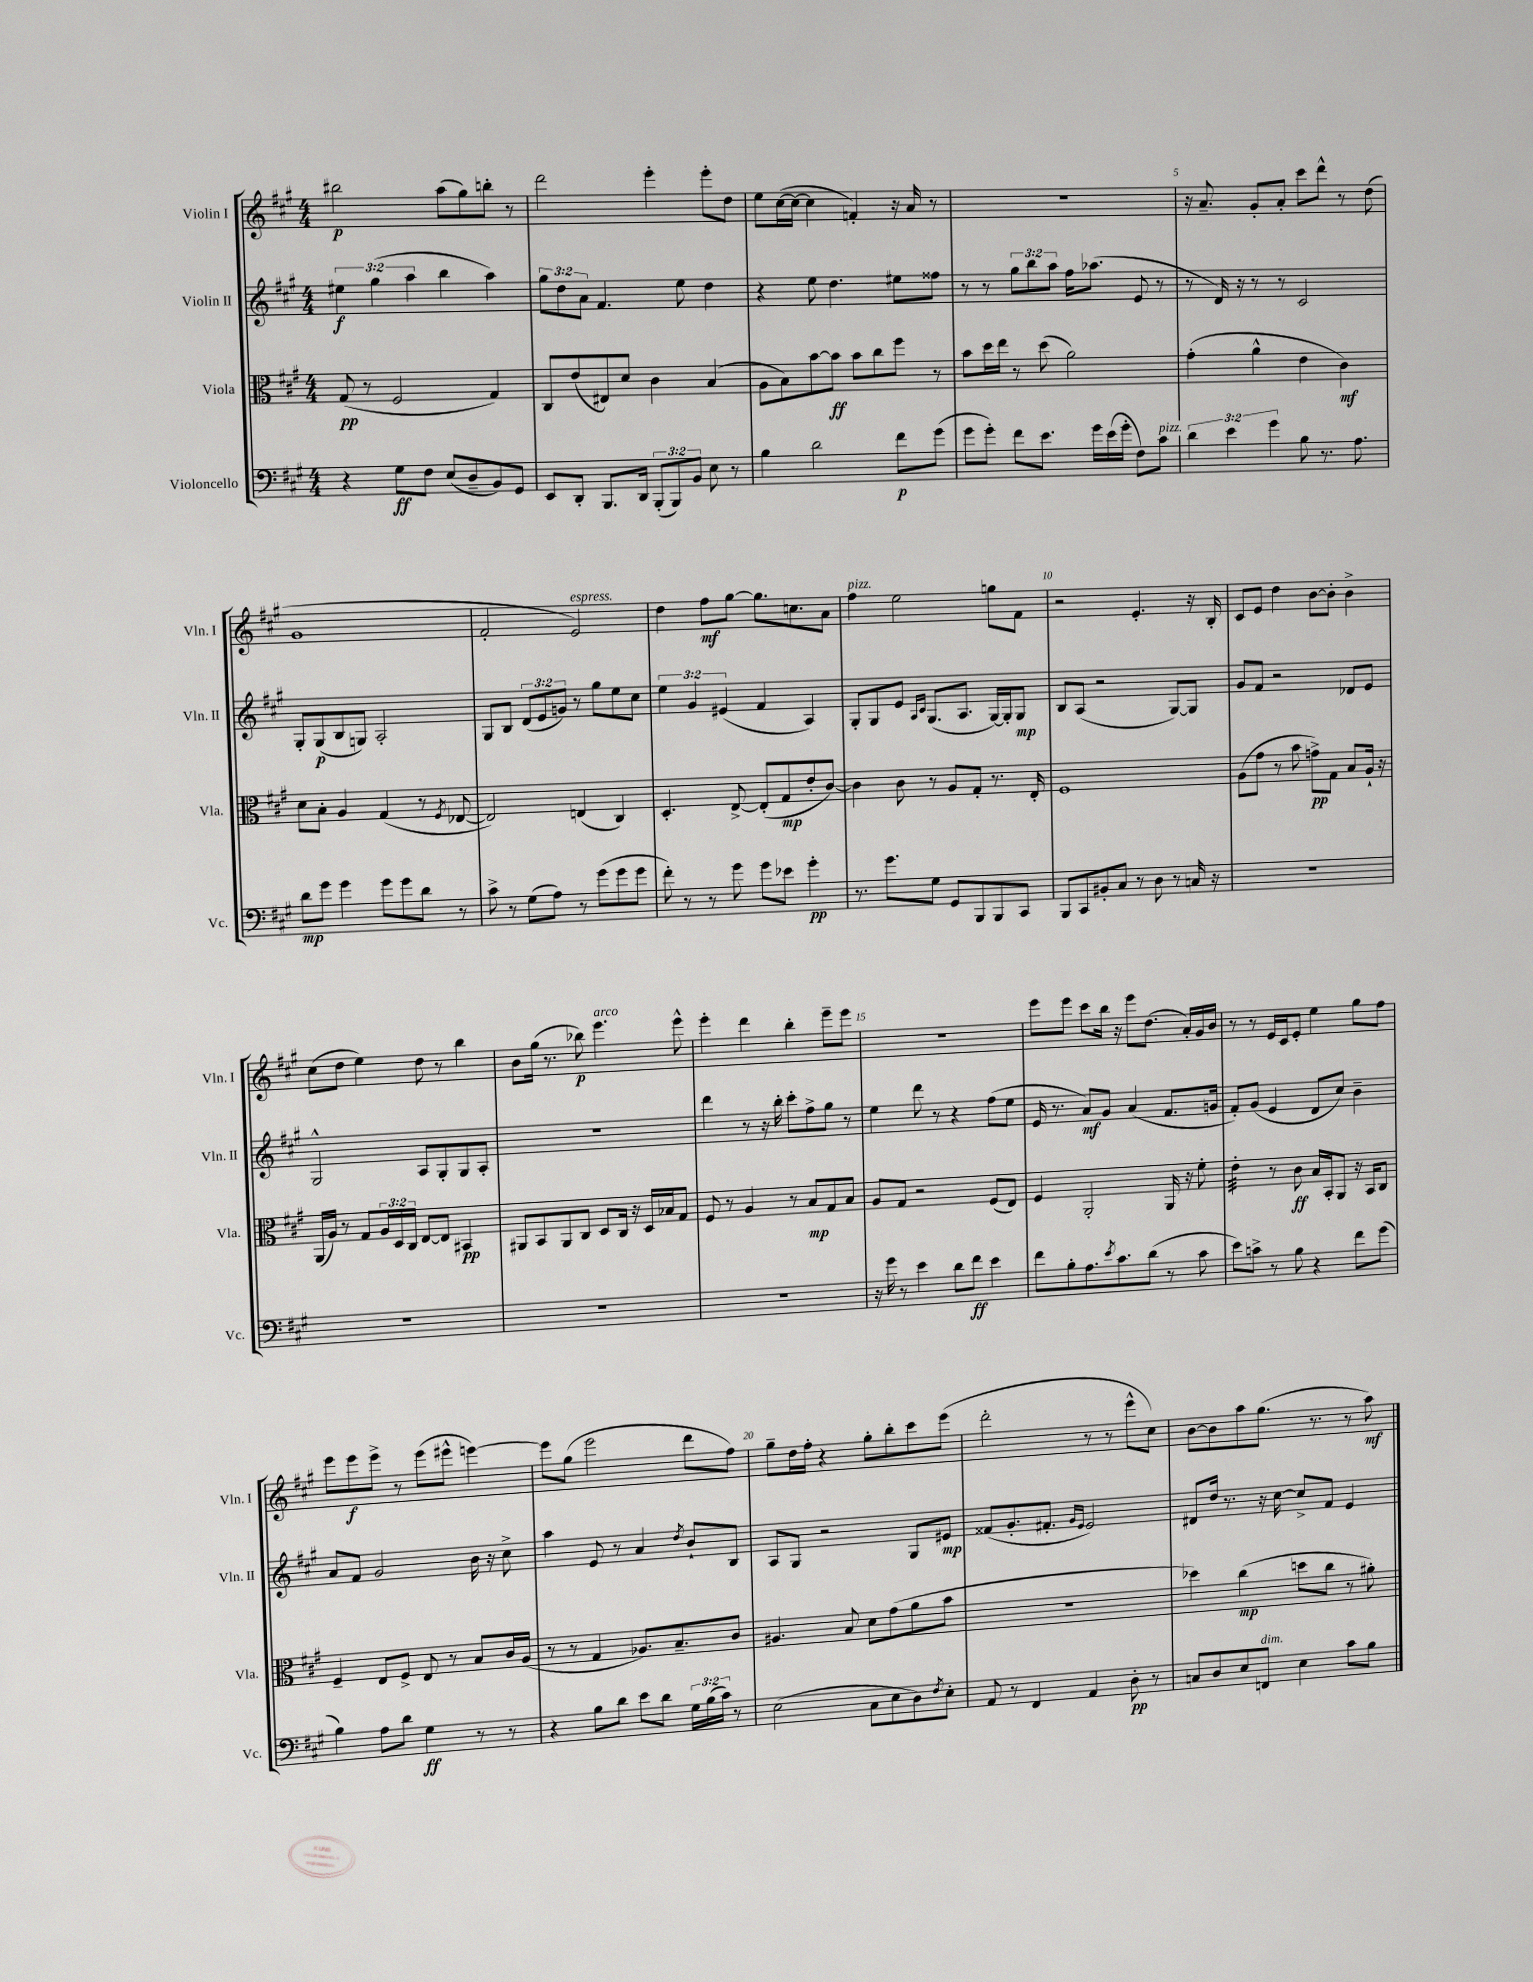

**kern	**kern	**kern	**kern
*staff4	*staff3	*staff2	*staff1
*clefF4	*clefC3	*clefG2	*clefG2
*k[f#c#g#]	*k[f#c#g#]	*k[f#c#g#]	*k[f#c#g#]
*M4/4	*M4/4	*M4/4	*M4/4
4r	(8G#	6ee#	2bb#
.	8r	.	.
.	.	(6gg#	.
8G#	2F#	.	.
.	.	6aa	.
8F#	.	.	.
(8E	.	4bb	(8aa
8D~	.	.	8gg#)
8BB)	4G#)	4aa)	8bb'
8GG#	.	.	8r
=	=	=	=
8EE	8C#	12gg#	2ddd
.	.	12dd	.
8DD'	(8e	.	.
.	.	12a	.
8.BBB	8E#)	4.f#	.
.	8d	.	.
16DD	.	.	.
(12BBB'	4c#	.	4eee'
12BBB)	.	.	.
.	.	8ee	.
12BB	.	.	.
8E	(4B	4dd	8eee'
8r	.	.	8dd
=	=	=	=
4B	8A	4r	8ee
.	8B)	.	([16cc#
.	.	.	16cc#_
2d	[8b	8ee	4cc#]
.	8b]	4.dd	.
.	8b	.	4f')
.	8cc#	.	.
8f#	8ff#	8ee#	16r
.	.	.	16a
(8g#	8r	8ff##	8r
=	=	=	=
8g#	8b	8r	1r
8g#')	16dd	8r	.
.	16ee	.	.
8f#	8r	12gg#	.
.	.	12bb	.
8.e	(8dd	.	.
.	.	12aa	.
.	2a)	16ff#	.
16g#	.	(8.aa-	.
(16e	.	.	.
16g#'	.	.	.
8F#)	.	8e	.
8c#	.	8r	.
=	=	=	=
6d	(4g#'	8r	16r
.	.	.	8.a~
.	.	16d)	.
6e	.	.	.
.	.	16r	.
.	4a^^	8r	8g#'
6g#	.	.	.
.	.	8r	8a'
8B	4e	2c#	8ccc#
8.r	.	.	8ddd^^
.	4c#)	.	8r
8.A	.	.	.
.	.	.	(8dd
=	=	=	=
8d	8d	8G#'	1g#
8g#	8B'	(8G#	.
4g#	4A	8B	.
.	.	8G)	.
8g#	(4G#	2A'	.
8g#	.	.	.
8d	8r	.	.
.	8qF#	.	.
8r	[8E-	.	.
=	=	=	=
8c#^	2E-])	8G#	2f#'
8r	.	8B	.
(8G#	.	(12d	.
.	.	12e	.
8A)	.	.	.
.	.	12g)	.
8r	(4E	8r	2e)
(8g#	.	8gg#	.
8g#	4C#)	8ee	.
8g#	.	8cc#	.
=	=	=	=
8f#')	4.D'	6ee	4dd
8r	.	.	.
.	.	6g#	.
8r	.	.	8ff#
.	.	(6e#	.
8g#	[8E^	.	[8gg#
8g#	(8E']	4f#	8.gg#]
8e-	8G#	.	.
.	.	.	8.cc
4g#'	8e'	4A)	.
.	[8c#)	.	8a
=	=	=	=
8.r	4c#]	8G#'	4ff#
.	.	8G#	.
8.g#	.	.	.
.	8c#	8e	2ee
.	.	16qqA	.
.	.	16qqc#	.
8G#	8r	(8.G#	.
8GG#	8A	.	.
.	.	8.A	.
8BBB	8G#'	.	.
8BBB	8.r	[16G#)	8gg
.	.	16G#']	.
8CC#	.	8G#	8f#
.	16E'	.	.
=	=	=	=
8BBB	1F#	8B	2r
8CC#	.	(8A	.
8BB#'	.	2r	.
8C#	.	.	.
8r	.	.	4.e'
8D	.	.	.
8r	.	[8G#)	.
16C	.	8G#]	16r
16r	.	.	16B'
=	=	=	=
1r	(8A	8g#	8c#
.	8g#	8f#	8e
.	8r	2r	4dd
.	8b	.	.
.	8g^)	.	[8b
.	8G#	.	8b']
.	8B	8d-	4b^
.	16A`	8e	.
.	16r	.	.
=	=	=	=
1r	(16AA	2G#^^	(8cc#
.	16A)	.	.
.	8r	.	8dd
.	8G#	.	4ee)
.	24A	.	.
.	24D	.	.
.	24C#	.	.
.	[8E	8A	8dd
.	8E]	8G#'	8r
.	4BB#	8G#	4bb
.	.	8A'	.
=	=	=	=
1r	8AA#	1r	8b
.	8BB	.	(16gg#
.	.	.	8.r
.	8AA#	.	.
.	8C#	.	8bb-)
.	8D	.	4.eee
.	16C#	.	.
.	16r	.	.
.	16D	.	.
.	16B-	.	.
.	8G#	.	8eee^^
=	=	=	=
1r	8F#	4ddd	4eee'
.	8r	.	.
.	4A	8r	4ddd
.	.	16r	.
.	.	16bb'	.
.	8r	8ccc#'	4bb'
.	8B	8ff#^	.
.	8G#	8gg#	8eee~
.	8B	8r	8eee
=	=	=	=
16r	8A	4ee	1r
16g#	.	.	.
8r	8G#	.	.
4e	2r	8ddd	.
.	.	8r	.
8d	.	4r	.
8f#	.	.	.
4e	(8F#	(8ff#	.
.	8E)	8ee	.
=	=	=	=
8f#	4F#	16e	8eee
.	.	8.r	.
8B'	.	.	8eee
8.A	2AA'	8a)	8ccc#
.	.	8g#	16bb
8qe	.	.	.
8.c#	.	.	16r
.	.	(4a	8eee
(8d	.	.	(8.dd
8r	16AA	8.f#	.
.	16r	.	16a')
8c#	8f#'	.	16g#
.	.	16g	16b
=	=	=	=
8e)	4e'	8f#')	8r
8c^	.	(8g#	8r
8r	8r	4e	16e
.	.	.	16c#
8B	8c#	.	8e'
4r	16B	8d	4ee
.	16BB'	.	.
.	8AA	8cc#)	.
8f#	16r	4b~	8gg#
.	16BB	.	.
(8g#	8C#	.	8ff#
=	=	=	=
4B)	4F#~	8a	8eee
.	.	8f#	8eee
8A	8E	2g#	8eee^
8d	8F#^	.	8r
4G#	8E	.	(8eee
.	8r	.	8eee#^^
8r	8B	16b	[4eee)
.	.	16r	.
8r	16c#	8cc#^	.
.	(16A	.	.
=	=	=	=
4r	8r	4aa	8eee]
.	8r	.	(8gg#
8B	4G#	8e	2eee
8d	.	8r	.
8e	8.A-)	4a	.
8d	.	.	.
.	8.B~	.	.
.	.	8qdd	.
24G#	.	8b`	8ddd
(24B	.	.	.
24c#)	.	.	.
8r	8c#	8B	8ff#)
=	=	=	=
(2E	4.A#	8A	8gg#~
.	.	8G#	16dd
.	.	.	16ff#'
.	.	2r	4r
.	8B	.	.
8C#	8d	.	8gg#'
8E	(8g#	.	8bb'
8D)	8a	8G#	8ccc#
8qF#	.	.	.
8E'	8b	8e#	(8eee
=	=	=	=
8AA	1r	(8f##	2ddd'
8r	.	8.g#'	.
4FF#	.	.	.
.	.	8.f#'	.
.	.	16qqg#	.
.	.	16qqe	.
4AA	.	2e)	8r
.	.	.	8r
8D'	.	.	8eee^^
8r	.	.	8cc#)
=	=	=	=
8C	4dd-)	8d#	[8b
8D	.	16dd	8b]
.	.	8.r	.
8E	(4cc#	.	8aa
8FF	.	16r	(8.gg#
.	.	[16cc#	.
4E	8dd	8cc#^]	.
.	.	.	8.r
.	8cc#	8f#	.
8c#	8r	4e	8r
8B	8a#')	.	8aa)
==	==	==	==
*-	*-	*-	*-
